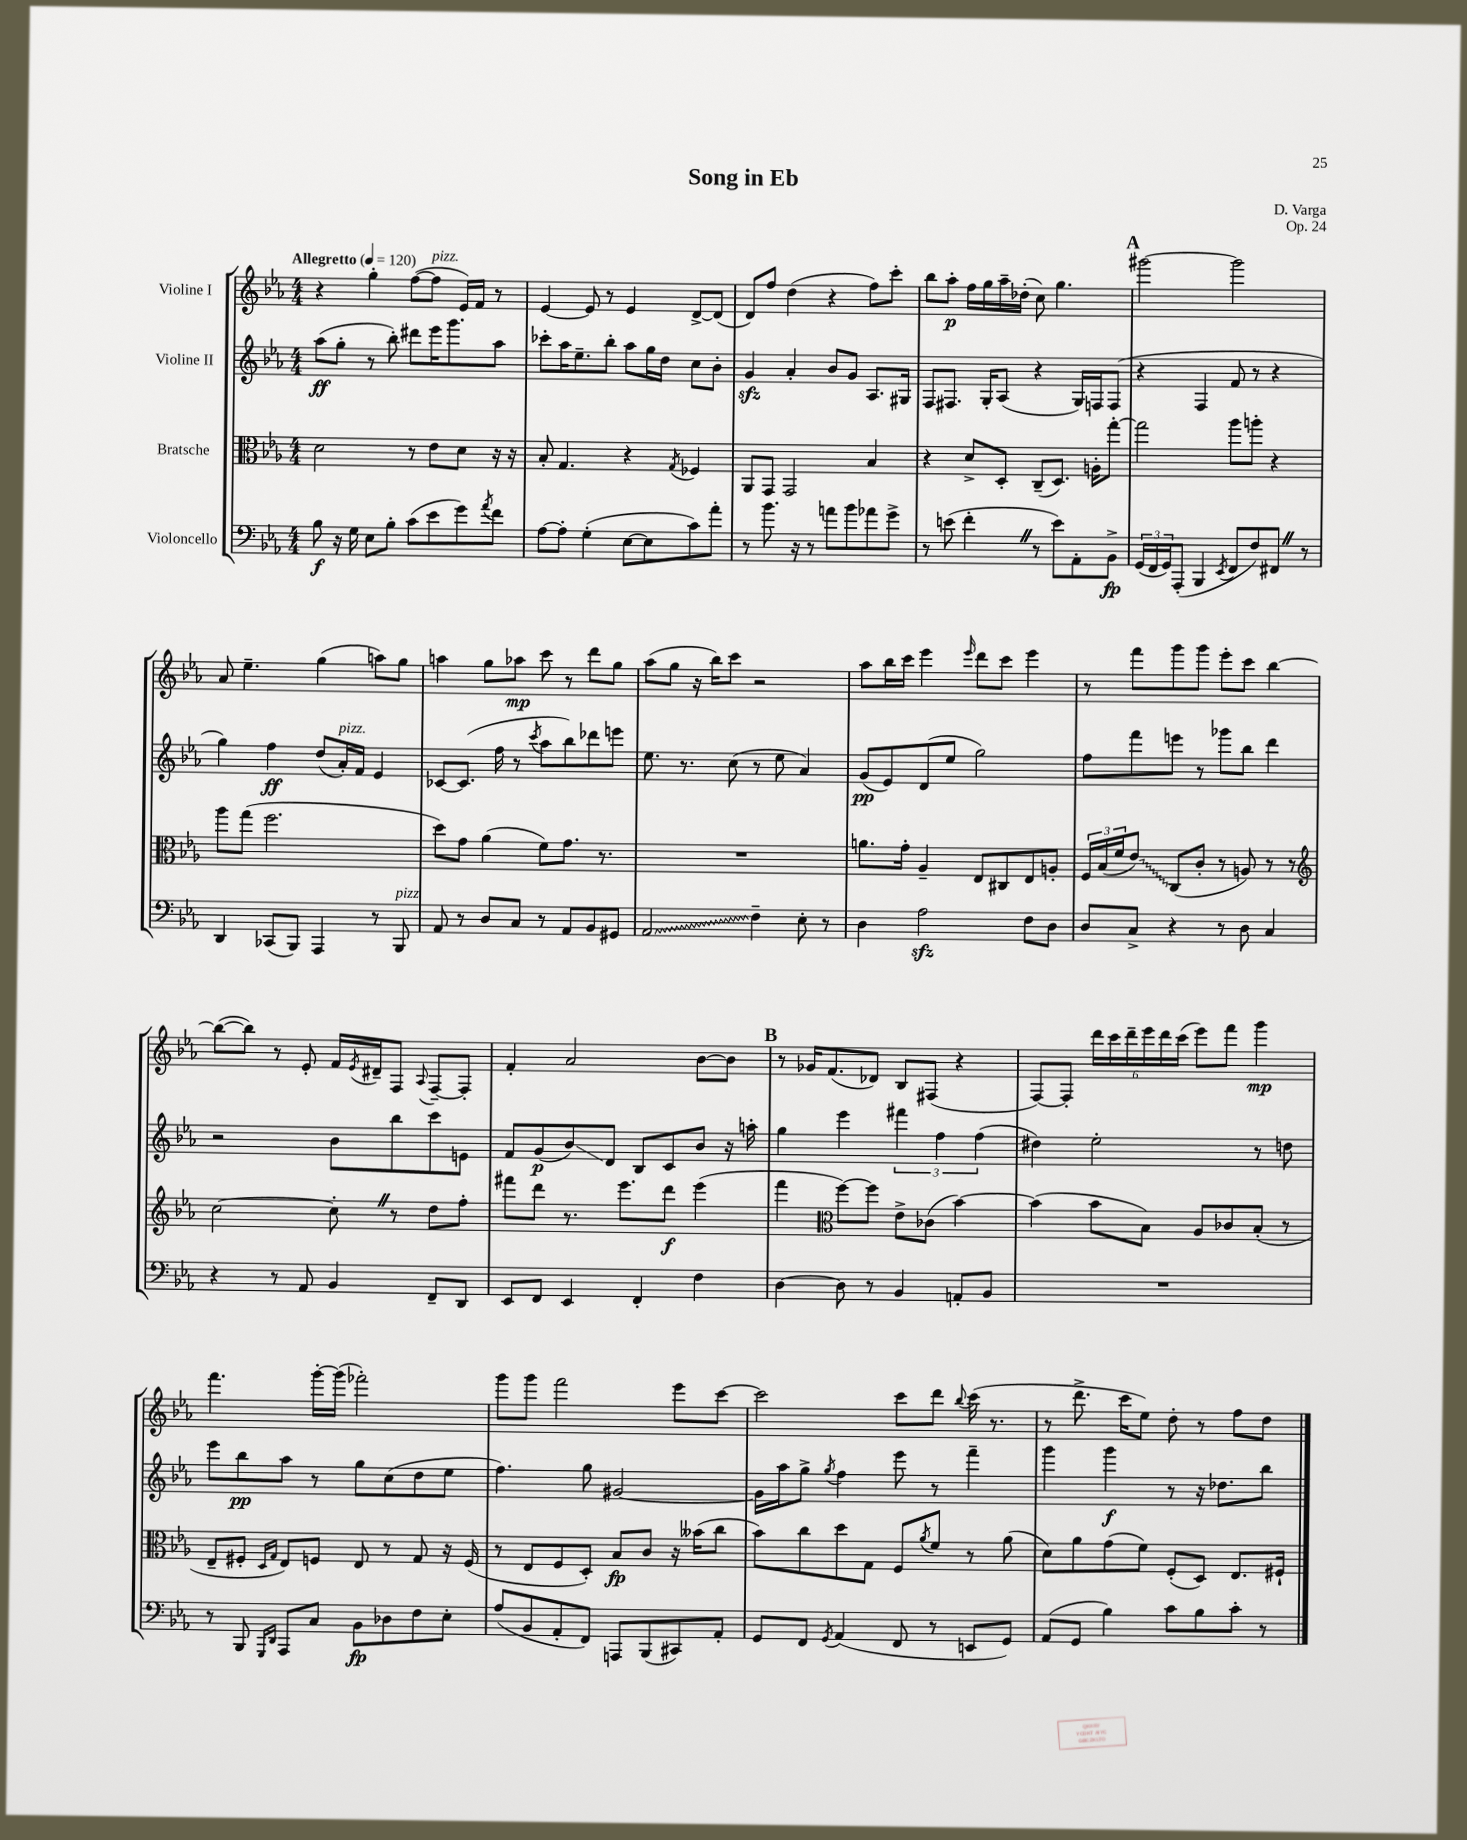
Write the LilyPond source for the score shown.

\header { title = "Song in Eb" composer = "D. Varga" opus = "Op. 24" }
<<
\new StaffGroup <<
\new Staff = "s0" \with { instrumentName = "Violine I" } {
    \clef treble \key ees \major \numericTimeSignature \time 4/4 \tempo "Allegretto" 4 = 120
    r4 g''4-. f''8~( f''8^\markup { \italic "pizz." } ees'16) f'16 r8 |
    ees'4~ ees'8 r8 ees'4 d'8~-> d'8( |
    d'8) f''8 d''4( r4 f''8) c'''8-. |
    bes''8 aes''8-.\p f''16 g''16 aes''16-- des''16-.( c''8) g''4. |
    \mark \markup { \bold "A" } gis'''2~ gis'''2 |
    aes'8 ees''4.-- g''4( a''8) g''8 |
    a''4 g''8 aes''8\mp c'''8 r8 d'''8 g''8 |
    aes''8( g''8 r16 bes''16) c'''8 r2 |
    aes''8 bes''16 c'''16 ees'''4 \grace { ees'''16 } d'''8 c'''8 ees'''4 |
    r8 f'''8 g'''8 g'''8 ees'''8-. c'''8 bes''4~ |
    bes''8~( bes''8) r8 ees'8-. f'16 \acciaccatura { ees'8 } dis'16-- f8 \appoggiatura { aes8 } f8~-- f8-. |
    f'4-. aes'2 bes'8~ bes'8 |
    \mark \markup { \bold "B" } r8 ges'16 f'8.( des'8) bes8 fis8( r4 |
    f8~) f8-. \tuplet 6/4 { d'''16 c'''16 d'''16-- ees'''16 d'''16 c'''16( } ees'''8) f'''8 g'''4\mp |
    f'''4. g'''16~-. g'''16( fes'''2-.) |
    g'''8 g'''8 f'''2 ees'''8 c'''8~ |
    c'''2 c'''8 d'''8 \appoggiatura { bes''8 } c'''16( r8. |
    r8 d'''8.-> c'''16 ees''8) d''8-. r8 f''8 d''8 \bar "|." |
}
\new Staff = "s1" \with { instrumentName = "Violine II" } {
    \clef treble \key ees \major \numericTimeSignature \time 4/4
    aes''8\ff( g''8-. r8 bes''8-.) dis'''8 ees'''16 g'''8. aes''8 |
    ces'''8-. aes''16 ees''8.-- bes''8-. aes''8 g''16 d''16 c''8 bes'8-. |
    g'4\sfz aes'4-. bes'8 g'8 aes8. gis16 |
    f8 fis8. g16-. aes8( r4 g16) f16 f8( |
    \mark \markup { \bold "A" } r4 f4 f'8 r8 r4 |
    g''4) f''4\ff d''8( aes'16-.^\markup { \italic "pizz." }) f'16 ees'4 |
    ces'8~ ces'8.( f''16 r8 \acciaccatura { c'''8 } aes''8 bes''8) des'''8 e'''8 |
    ees''8. r8. c''8( r8 ees''8 aes'4) |
    g'8\pp( ees'8) d'8( ees''8 g''2) |
    f''8 f'''8 e'''8 r8 ges'''8 bes''8 d'''4 |
    r2 bes'8 bes''8 c'''8 e'8 |
    f'8 g'8\p( bes'8\glissando) d'8 bes8 c'8 bes'8 r16 a''16-. |
    \mark \markup { \bold "B" } g''4 ees'''4 \tuplet 3/2 { fis'''4 f''4 f''4( } |
    dis''4) ees''2-. r8 d''8 |
    ees'''8 bes''8\pp aes''8 r8 g''8 c''8( d''8 ees''8 |
    f''4.) g''8 gis'2~ |
    gis'16 aes''16 g''8-> \acciaccatura { g''8 } f''4 ees'''8 r8 f'''4-- |
    g'''4 g'''4\f r8 r16 des''8. bes''8 \bar "|." |
}
\new Staff = "s2" \with { instrumentName = "Bratsche" } {
    \clef alto \key ees \major \numericTimeSignature \time 4/4
    d'2 r8 ees'8 d'8 r16 r16 |
    bes8-. g4. r4 \acciaccatura { g8 } fes4 |
    aes,8 g,8 g,2 bes4 |
    r4 d'8-> d8-. c8--( d8.) a16-. g''8~-. |
    \mark \markup { \bold "A" } g''2 aes''8 a''8-. r4 |
    aes''8 g''8( f''2. |
    d''8) g'8 aes'4( f'8) g'8. r8. |
    R1 |
    a'8. g'16-. aes4-- ees8 cis8 ees8 a8-. |
    \tuplet 3/2 { f16 bes16( f'16 } \once \override Glissando.style = #'zigzag ees'8\glissando) c8( c'8-. r8 a8) r8 r8 |
    \clef treble c''2~ c''8-. \once \override BreathingSign.text = \markup { \musicglyph "scripts.caesura.straight" } \breathe r8 d''8 f''8-. |
    fis'''8 d'''8 r8. ees'''8. d'''8\f ees'''4( |
    \mark \markup { \bold "B" } f'''4 \clef alto f''8~) f''8 ees'8-> ces'8( bes'4~) |
    bes'4( bes'8 bes8) aes8 ces'8 bes8-.( r8 |
    ees8-- fis8-. \grace { d16 g16 } ees8) f8 ees8 r8 g8 r16 f16( |
    r8 ees8 f8 d8-.) bes8\fp c'8 r16 beses'16( c''8 |
    bes'8) c''8 d''8 g8 f8 \acciaccatura { aes'8 } f'8 r8 aes'8( |
    d'8) aes'8 g'8( f'8) f8-.( d8) ees8. fis16-! \bar "|." |
}
\new Staff = "s3" \with { instrumentName = "Violoncello" } {
    \clef bass \key ees \major \numericTimeSignature \time 4/4
    bes8\f r16 g16 ees8 bes8-. c'8( ees'8 g'8) \acciaccatura { aes'8 } f'8 |
    aes8~ aes8-. g4-.( ees8~ ees8 c'8) aes'8-. |
    r8 bes'8. r16 r8 a'8 bes'8 aes'8 g'8-> |
    r8 e'8( f'4-. \once \override BreathingSign.text = \markup { \musicglyph "scripts.caesura.straight" } \breathe r8 e'8) aes,8-. bes,8->\fp |
    \mark \markup { \bold "A" } \tuplet 3/2 { g,16( f,16 g,16) } aes,,8-.( bes,,4 \acciaccatura { ees,8 } f,8 f8) fis,8 \once \override BreathingSign.text = \markup { \musicglyph "scripts.caesura.straight" } \breathe r8 |
    d,4 ces,8( bes,,8) aes,,4 r8 bes,,8^\markup { \italic "pizz." } |
    aes,8 r8 d8 c8 r8 aes,8 bes,8 gis,8 |
    \once \override Glissando.style = #'zigzag aes,2\glissando f4-- ees8-. r8 |
    d4 aes2\sfz f8 d8 |
    d8 c8-> r4 r8 d8 c4 |
    r4 r8 aes,8 bes,4 f,8-- d,8 |
    ees,8 f,8 ees,4 f,4-. f4 |
    \mark \markup { \bold "B" } d4~ d8 r8 bes,4 a,8-. bes,8 |
    R1 |
    r8 bes,,8 \grace { g,,16 d,16 } aes,,8 c8 bes,8\fp des8 f8 ees8-. |
    aes8( bes,8 aes,8-. f,8) a,,8 bes,,8( cis,8) aes,8-. |
    g,8 f,8 \acciaccatura { g,8 } aes,4( f,8 r8 e,8 g,8) |
    aes,8( g,8 bes4) c'8 bes8 c'8-. r8 \bar "|." |
}
>>
>>
\layout { \context { \Score \remove "Bar_number_engraver" } }
